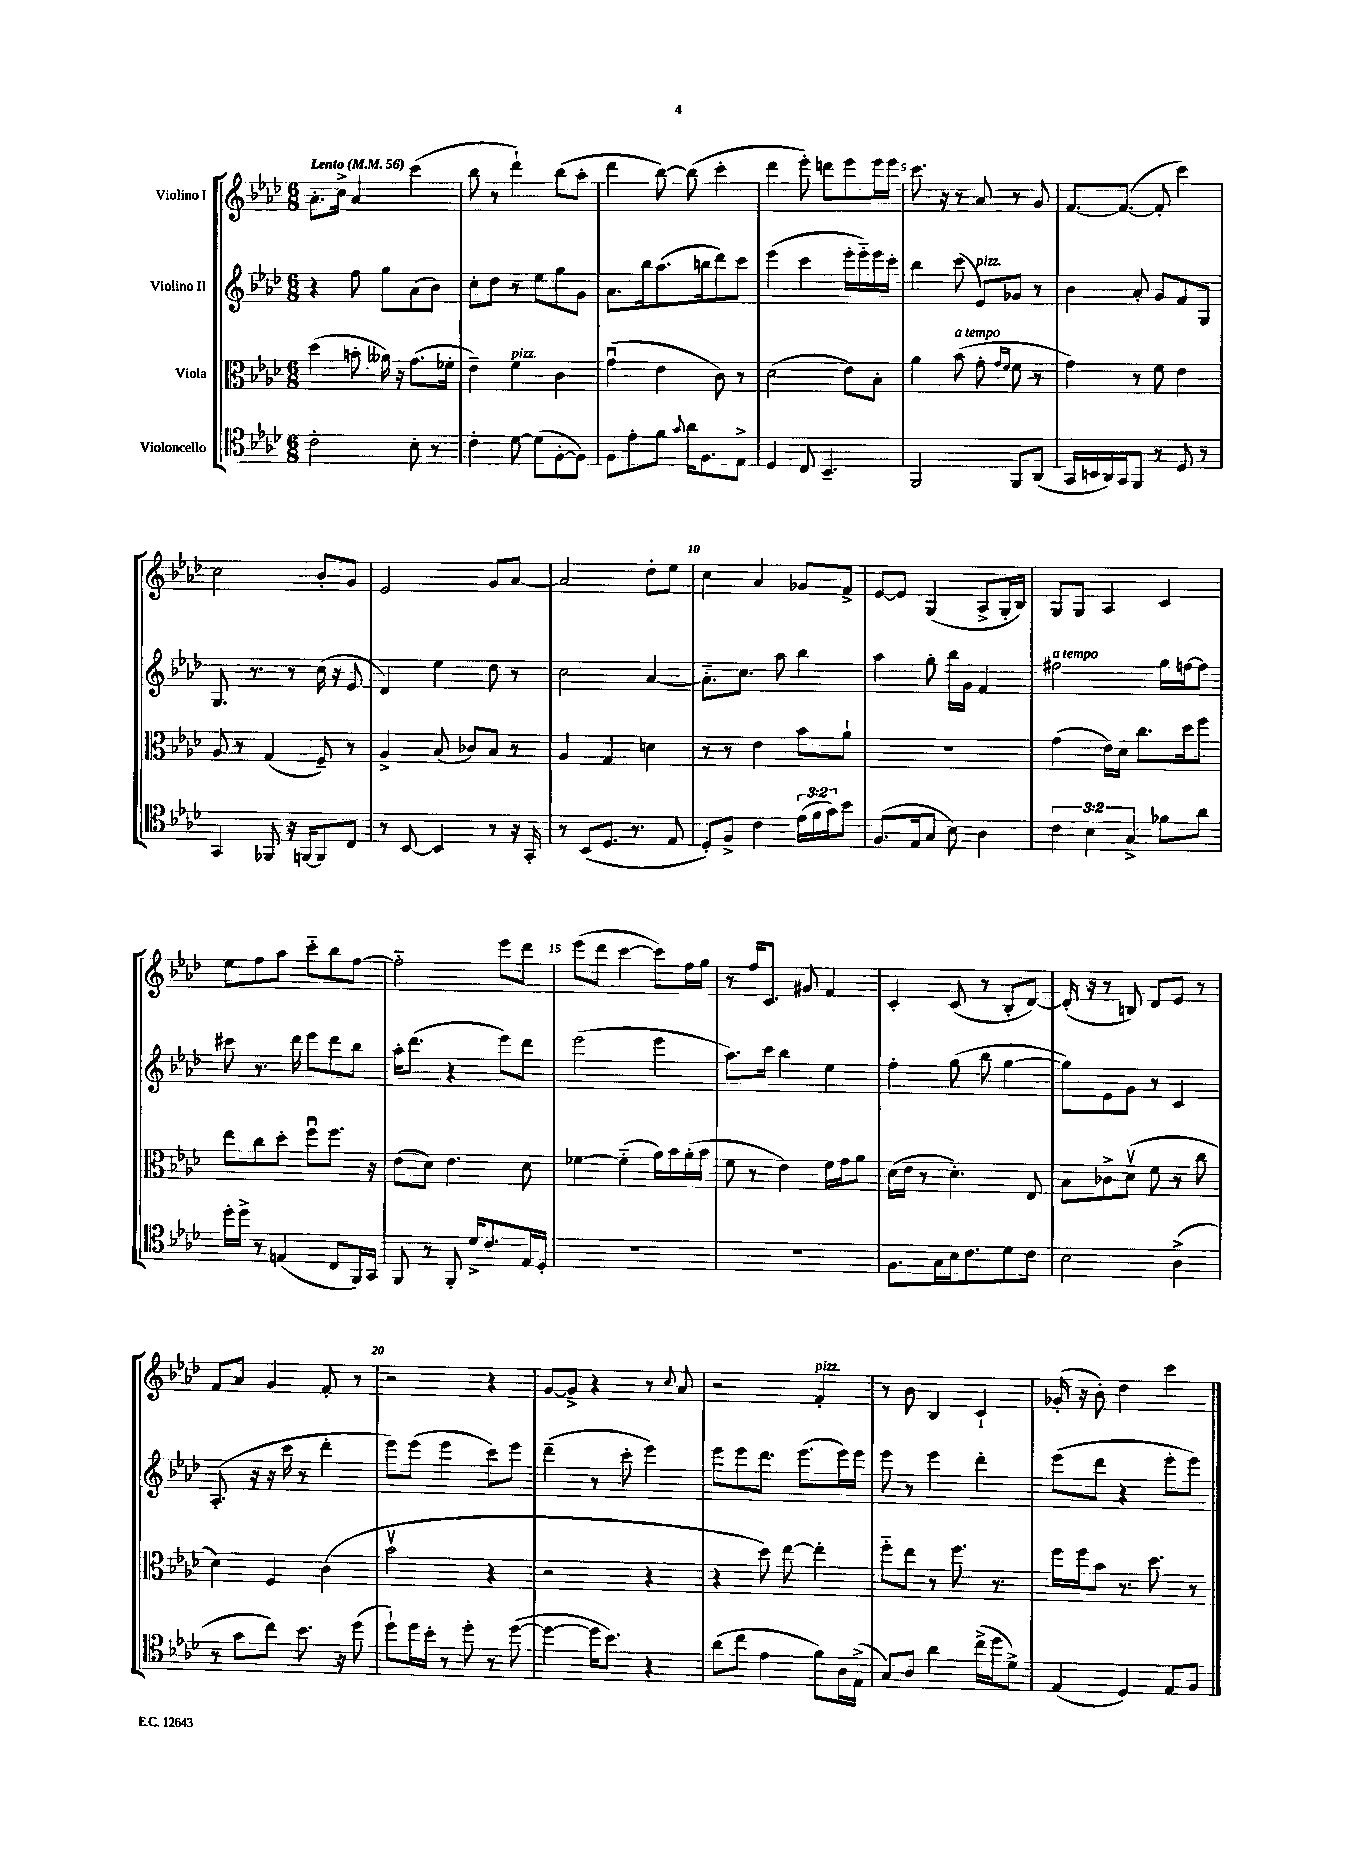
<<
\new StaffGroup <<
\new Staff = "s0" \with { instrumentName = "Violino I" } {
    \clef treble \key aes \major \numericTimeSignature \time 6/8 \tempo "Lento" 4 = 56
    aes'8.-. c''16-> aes'4 c'''4( |
    bes''8 r8 des'''4-!) bes''8( aes''8-. |
    des'''4 bes''8~) bes''8( c'''4-. |
    des'''4 ees'''8-.) d'''8 ees'''8 ees'''16 ees'''16 |
    c'''8. r16 r8 aes'8 r8 g'8 |
    f'8.~ f'8.~( f'8-. c'''4) |
    c''2 bes'8-. g'8 |
    ees'2 g'8 aes'8~ |
    aes'2 des''8-. ees''8 |
    c''4 aes'4 ges'8 f'8-> |
    ees'8~ ees'8 g4( aes8-> g16-. bes16) |
    g8 g8 aes4 c'4 |
    ees''8 f''8 aes''8 c'''8-_ bes''8 f''8~ |
    f''2-_ ees'''8 des'''8 |
    ees'''8( des'''8 c'''4~ c'''8) f''16 g''16 |
    r8 f''16 c'8. gis'8 f'4 |
    c'4-. c'8( r8 bes8-. des'8~) |
    des'16-.( r16 r8 b8) des'8 ees'8 r8 |
    f'8 aes'8 g'4 f'8-. r8 |
    r2 r4 |
    g'8~ g'8-> r4 r8 \appoggiatura { c''8 } aes'8 |
    r2 f'4-.^\markup { \italic "pizz." } |
    r8 bes'8 bes4 c'4-! |
    ges'16-.( r16 bes'8-.) des''4 c'''4 \bar "|." |
}
\new Staff = "s1" \with { instrumentName = "Violino II" } {
    \clef treble \key aes \major \numericTimeSignature \time 6/8
    r4 f''8 g''8 aes'8( bes'8) |
    c''8-. des''8 r8 ees''8 g''8 g'8 |
    aes'8. bes''16 aes''8.( b''16 des'''8) c'''8 |
    ees'''4( c'''4 ees'''16-. ees'''16-_) ees'''16 c'''16-. |
    bes''4 c'''8( ees'8^\markup { \italic "pizz." }) ges'8 r8 |
    bes'4 aes'8-. g'8 f'8 g8 |
    g8. r8. r8 c''16( r16 ees'8 |
    des'4) ees''4 des''8 r8 |
    c''2 aes'4~ |
    aes'8.-_ c''8. aes''8 bes''4 |
    aes''4 g''8-. bes''16 g'16 f'4 |
    fis''2^\markup { \italic "a tempo" } g''16 f''16~ f''8 |
    cis'''8 r8. des'''16 ees'''8 des'''8 bes''8 |
    aes''16-. des'''8.( r4 ees'''8) des'''8 |
    ees'''2( ees'''4 |
    aes''8.) c'''16 bes''4 ees''4 |
    f''4-. g''8( bes''8 g''4~ |
    g''8) ees'8 g'8 r8 c'4 |
    aes8.-.( r16 r16 c'''16 r8 des'''4-. |
    ees'''8) ees'''8( ees'''4 c'''8) ees'''8 |
    des'''4--( r8 c'''8-. ees'''4) |
    ees'''8 ees'''8 des'''8. ees'''8.( ees'''16) ees'''16 |
    ees'''8 r8 ees'''4 des'''4-. |
    ees'''8( des'''8 r4 ees'''8-. ees'''8) \bar "|." |
}
\new Staff = "s2" \with { instrumentName = "Viola" } {
    \clef alto \key aes \major \numericTimeSignature \time 6/8
    des''4( b'8-. aeses'16) r16 g'8.( fes'16-. |
    ees'4--) f'4^\markup { \italic "pizz." } c'4 |
    g'4\downbow( ees'4 c'8) r8 |
    des'2( ees'8) bes8-. |
    aes'4 bes'8^\markup { \italic "a tempo" }( g'8-. \grace { g'16 f'16 } f'8 r8 |
    g'4) r8 f'8 ees'4 |
    aes8 r8 g4( f8--) r8 |
    aes4-> bes8( ces'8) bes8 r8 |
    aes4 g4 d'4 |
    r8 r8 ees'4 bes'8 aes'8-! |
    R2. |
    g'4( ees'16) des'16 c''8. des''16 f''8 |
    ees''8 c''8 des''8-. f''8\downbow f''8. r16 |
    ees'8( des'8) ees'4. des'8 |
    fes'4~ fes'4-_( aes'16) bes'16 aes'16-.( bes'16 |
    f'8 r8 ees'4) f'16 g'16 aes'8 |
    des'16( ees'16 r8 des'4.-.) ees8 |
    bes8 ces'8-> des'8\upbow( f'8 r8 c''8 |
    des'4) f4 c'4( |
    bes'2\upbow r4 |
    r2 r4 |
    r4 des''8) ees''8~ ees''4-. |
    f''8-_ ees''8 r8 f''8. r8. |
    f''16 f''16 bes'8 r8. des''8. r8 \bar "|." |
}
\new Staff = "s3" \with { instrumentName = "Violoncello" } {
    \clef tenor \key aes \major \numericTimeSignature \time 6/8 \override Staff.TupletNumber.text = #tuplet-number::calc-fraction-text
    c'2-. bes8-. r8 |
    c'4-. des'8~ des'8( f8~-. f8) |
    f8 ees'8-. f'8 \appoggiatura { g'8 } aes'16 f8. ees8-> |
    des4 c8 bes,4.-- |
    f,2 f,8 aes,8( |
    g,16 b,16 aes,16) g,16 f,8 r8 des8 r8 |
    g,4 fes,8 r16 f,16~ f,8 c8 |
    r8 bes,8~ bes,4 r8 r16 g,16-. |
    r8 bes,8( des8. r8. ees8 |
    des8-.) f8-> c'4 \tuplet 3/2 { ees'16( f'16 g'16) } bes'8 |
    f8.( ees16 g8 bes8) aes4 |
    \tuplet 3/2 { c'4 bes4 g4-> } fes'8 aes'8 |
    des''16-. des''16-> r8 e4( c8 f,16) g,16 |
    f,8 r8 f,8-. des'16-> c'8. ees16 des16-. |
    R2. |
    R2. |
    f8. g16 bes16 c'8. des'8 c'8 |
    bes2 aes4->( |
    r8 g'8 c''8) bes'8. r16 des''8( |
    des''8-!) des''16 bes'16-. r8 des''8-. r8 des''8~( |
    des''4~ des''16 bes'8.) r4 |
    aes'8( c''8 ees'4 f'8) aes16 ees16->( |
    g8) aes8 aes'4 c''16->( des''16 des'8->) |
    ees4( des4) ees8 f8 \bar "|." |
}
>>
>>
\layout { \context { \Score \override BarNumber.break-visibility = ##(#f #t #t) barNumberVisibility = #(every-nth-bar-number-visible 5) } }
